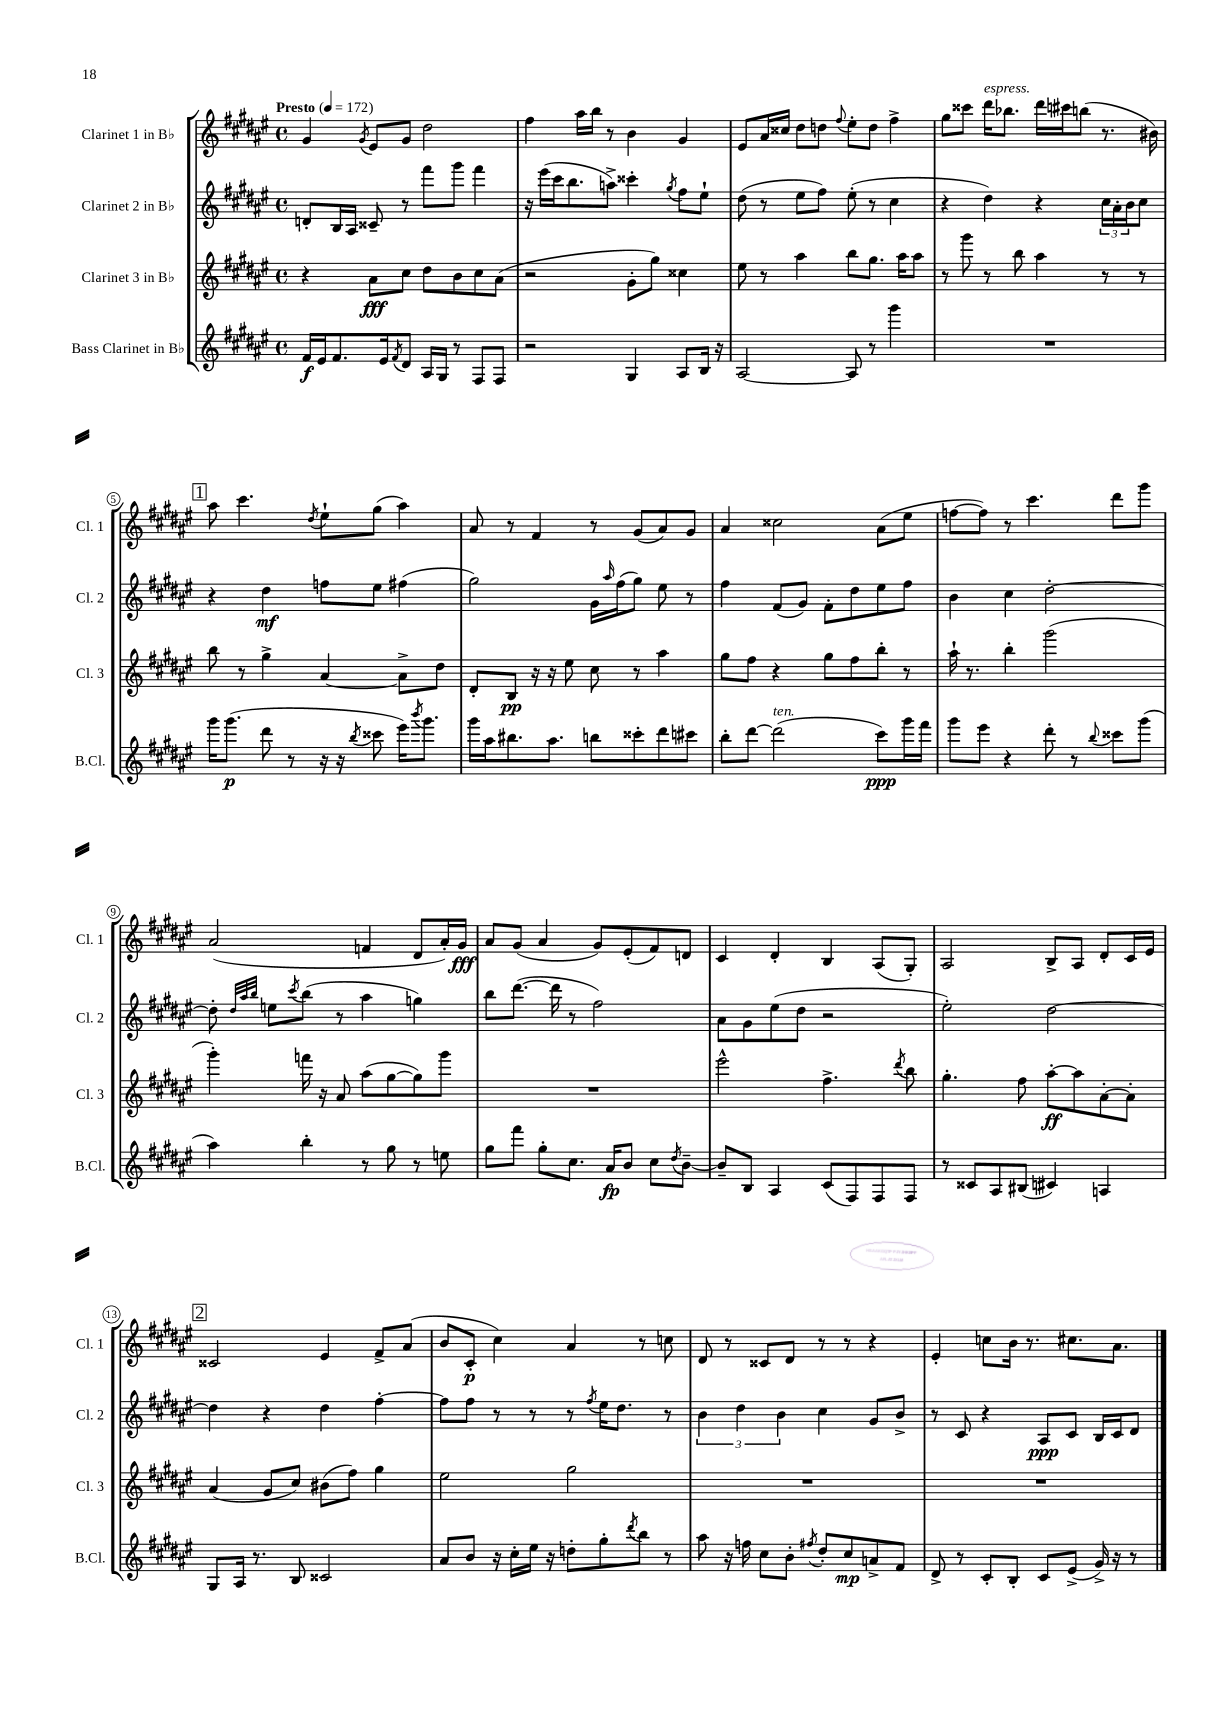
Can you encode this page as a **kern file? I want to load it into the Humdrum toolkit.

**kern	**kern	**kern	**kern
*staff4	*staff3	*staff2	*staff1
*clefG2	*clefG2	*clefG2	*clefG2
*k[f#c#g#d#a#e#]	*k[f#c#g#d#a#e#]	*k[f#c#g#d#a#e#]	*k[f#c#g#d#a#e#]
*M4/4	*M4/4	*M4/4	*M4/4
*met(c)	*met(c)	*met(c)	*met(c)
*MM172	*MM172	*MM172	*MM172
16f#	4r	8d'	4g#
16e#	.	.	.
8.f#	.	16B	.
.	.	16A#	.
.	.	.	8qg#
.	8a#	8c##~	8e#
16e#	.	.	.
8qf#	.	.	.
8d#	8cc#	8r	8g#
16A#	8dd#	8fff#	2dd#
16G#	.	.	.
8r	8b	8ggg#	.
8F#	8cc#	4fff#	.
8F#	(8a#	.	.
=	=	=	=
2r	2r	16r	4ff#
.	.	(16eee#	.
.	.	16ccc#	.
.	.	8.bb	.
.	.	.	16aa#
.	.	.	16bb
.	.	8aa^)	8r
4G#	8g#'	4ccc##'	4b
.	8gg#)	.	.
.	.	8qgg#	.
8A#	4cc##	8ff#	4g#
16B	.	8ee#`	.
16r	.	.	.
=	=	=	=
[2A#	8ee#	(8dd#	8e#
.	8r	8r	16a#
.	.	.	16cc##
.	4aa#	8ee#	8dd#
.	.	8ff#)	8dd
.	.	.	8qqff#
8A#]	8bb	(8ee#'	8ee#'
8r	8.gg#	8r	8dd
4ggg#	.	4cc#	4ff#^
.	16aa#	.	.
.	8aa#	.	.
=	=	=	=
1r	8r	4r	8gg#
.	8ggg#	.	8ccc##
.	8r	4dd#)	16ddd#
.	.	.	8.bb-
.	8bb	.	.
.	4aa#	4r	16ddd#
.	.	.	16ccc#
.	.	.	(8bb
.	8r	24cc#	8.r
.	.	24a#'	.
.	.	24b	.
.	8r	8cc#	.
.	.	.	16b#)
=	=	=	=
16ggg#	8bb	4r	8aa#
(8.ggg#	.	.	.
.	8r	.	4.ccc#
8ddd#	4gg#^	4dd#	.
8r	.	.	.
.	.	.	8qdd#
16r	[4a#	8ff	8ee#`
16r	.	.	.
8qbb	.	.	.
8ccc##	.	8ee#	(8gg#
16eee#)	8a#^]	(4ff#	4aa#)
8qbbb	.	.	.
8.ggg#	.	.	.
.	8dd#	.	.
=	=	=	=
16ggg#	8d#'	2gg#)	8a#
16aa#	.	.	.
8.bb#	8B	.	8r
.	16r	.	4f#
8.aa#	16r	.	.
.	8ee#	.	.
8bb	8cc#	16g#	8r
.	.	16qqaa#	.
.	.	(16ff#	.
8ccc##'	8r	8gg#)	(8g#
8ddd#	4aa#	8ee#	8a#)
8ccc#	.	8r	8g#
=	=	=	=
8bb'	8gg#	4ff#	4a#
[8ddd#	8ff#	.	.
(2ddd#]	4r	(8f#	2cc##
.	.	8g#)	.
.	8gg#	8f#'	.
.	8ff#	8dd#	.
8ccc#)	8bb'	8ee#	(8a#
16ggg#	8r	8ff#	8ee#
16fff#	.	.	.
=	=	=	=
8ggg#	16aa#`	4b	[8ff
.	8.r	.	.
8eee#	.	.	8ff])
4r	4bb'	4cc#	8r
.	.	.	4.ccc#
8ddd#'	(2ggg#	[2dd#'	.
8r	.	.	.
8qqbb	.	.	.
8ccc##	.	.	8ddd#
(8ggg#	.	.	8ggg#
=	=	=	=
4aa#)	4ggg#')	8dd#']	(2a#
.	.	32qqdd#	.
.	.	32qqaa#	.
.	.	32qqbb	.
.	.	8ee	.
.	.	8qccc#	.
4bb'	16fff	(8bb	.
.	16r	.	.
.	8a#	8r	.
8r	(8aa#	4aa#	4f
8gg#	[8gg#	.	.
8r	8gg#])	4gg)	8d#
8ee	8ggg#	.	16a#')
.	.	.	16g#
=	=	=	=
8gg#	1r	8bb	8a#
8fff#	.	([8.ddd#	(8g#
8gg#'	.	.	4a#
.	.	16ddd#]	.
8.cc#	.	8r	.
.	.	2ff#)	8g#)
16a#	.	.	.
8b	.	.	(8e#'
8cc#	.	.	8f#)
8qdd#	.	.	.
[8b~	.	.	8d
=	=	=	=
8b~]	2eee#^^	8a#	4c#
8B	.	8g#	.
4A#	.	(8ee#	4d#'
.	.	8dd#	.
(8c#	4.ff#^	2r	4B
8F#)	.	.	.
8F#	.	.	(8A#
.	8qddd#	.	.
8F#	8bb	.	8G#')
=	=	=	=
8r	4.gg#'	2ee#')	2A#
8c##	.	.	.
8A#	.	.	.
(8B#	8ff#	.	.
4c#)	[8aa#'	[2dd#	8B^
.	8aa#]	.	8A#
4A	[8a#'	.	8d#'
.	8a#']	.	16c#
.	.	.	16e#
=	=	=	=
8G#	(4a#	4dd#]	2c##
16A#	.	.	.
8.r	.	.	.
.	8g#	4r	.
8B	8cc#)	.	.
2c##	(8b#	4dd#	4e#
.	8ff#)	.	.
.	4gg#	[4ff#'	8f#^
.	.	.	(8a#
=	=	=	=
8a#	2ee#	8ff#]	8b
8b	.	8ff#	8c#'
16r	.	8r	4cc#)
16cc#'	.	.	.
16ee#	.	8r	.
16r	.	.	.
8dd'	2gg#	8r	4a#
.	.	8qff#	.
8gg#'	.	16ee#	.
.	.	8.dd#	.
8qddd#	.	.	.
8bb	.	.	8r
8r	.	8r	8cc
=	=	=	=
8aa#	1r	6b	8d#
16r	.	.	8r
.	.	6dd#	.
16ff	.	.	.
8cc#	.	.	8c##
.	.	6b	.
8b'	.	.	8d#
8qff#	.	.	.
8dd#'	.	4cc#	8r
8cc#	.	.	8r
8a^	.	8g#	4r
8f#	.	8b^	.
=	=	=	=
8d#^	1r	8r	4e#'
8r	.	8c#	.
8c#'	.	4r	8cc
8B'	.	.	16b
.	.	.	8.r
8c#	.	8A#	.
(8e#^	.	8c#	8.cc#
16g#^)	.	16B	.
16r	.	16c#	8.a#
8r	.	8d#	.
==	==	==	==
*-	*-	*-	*-
